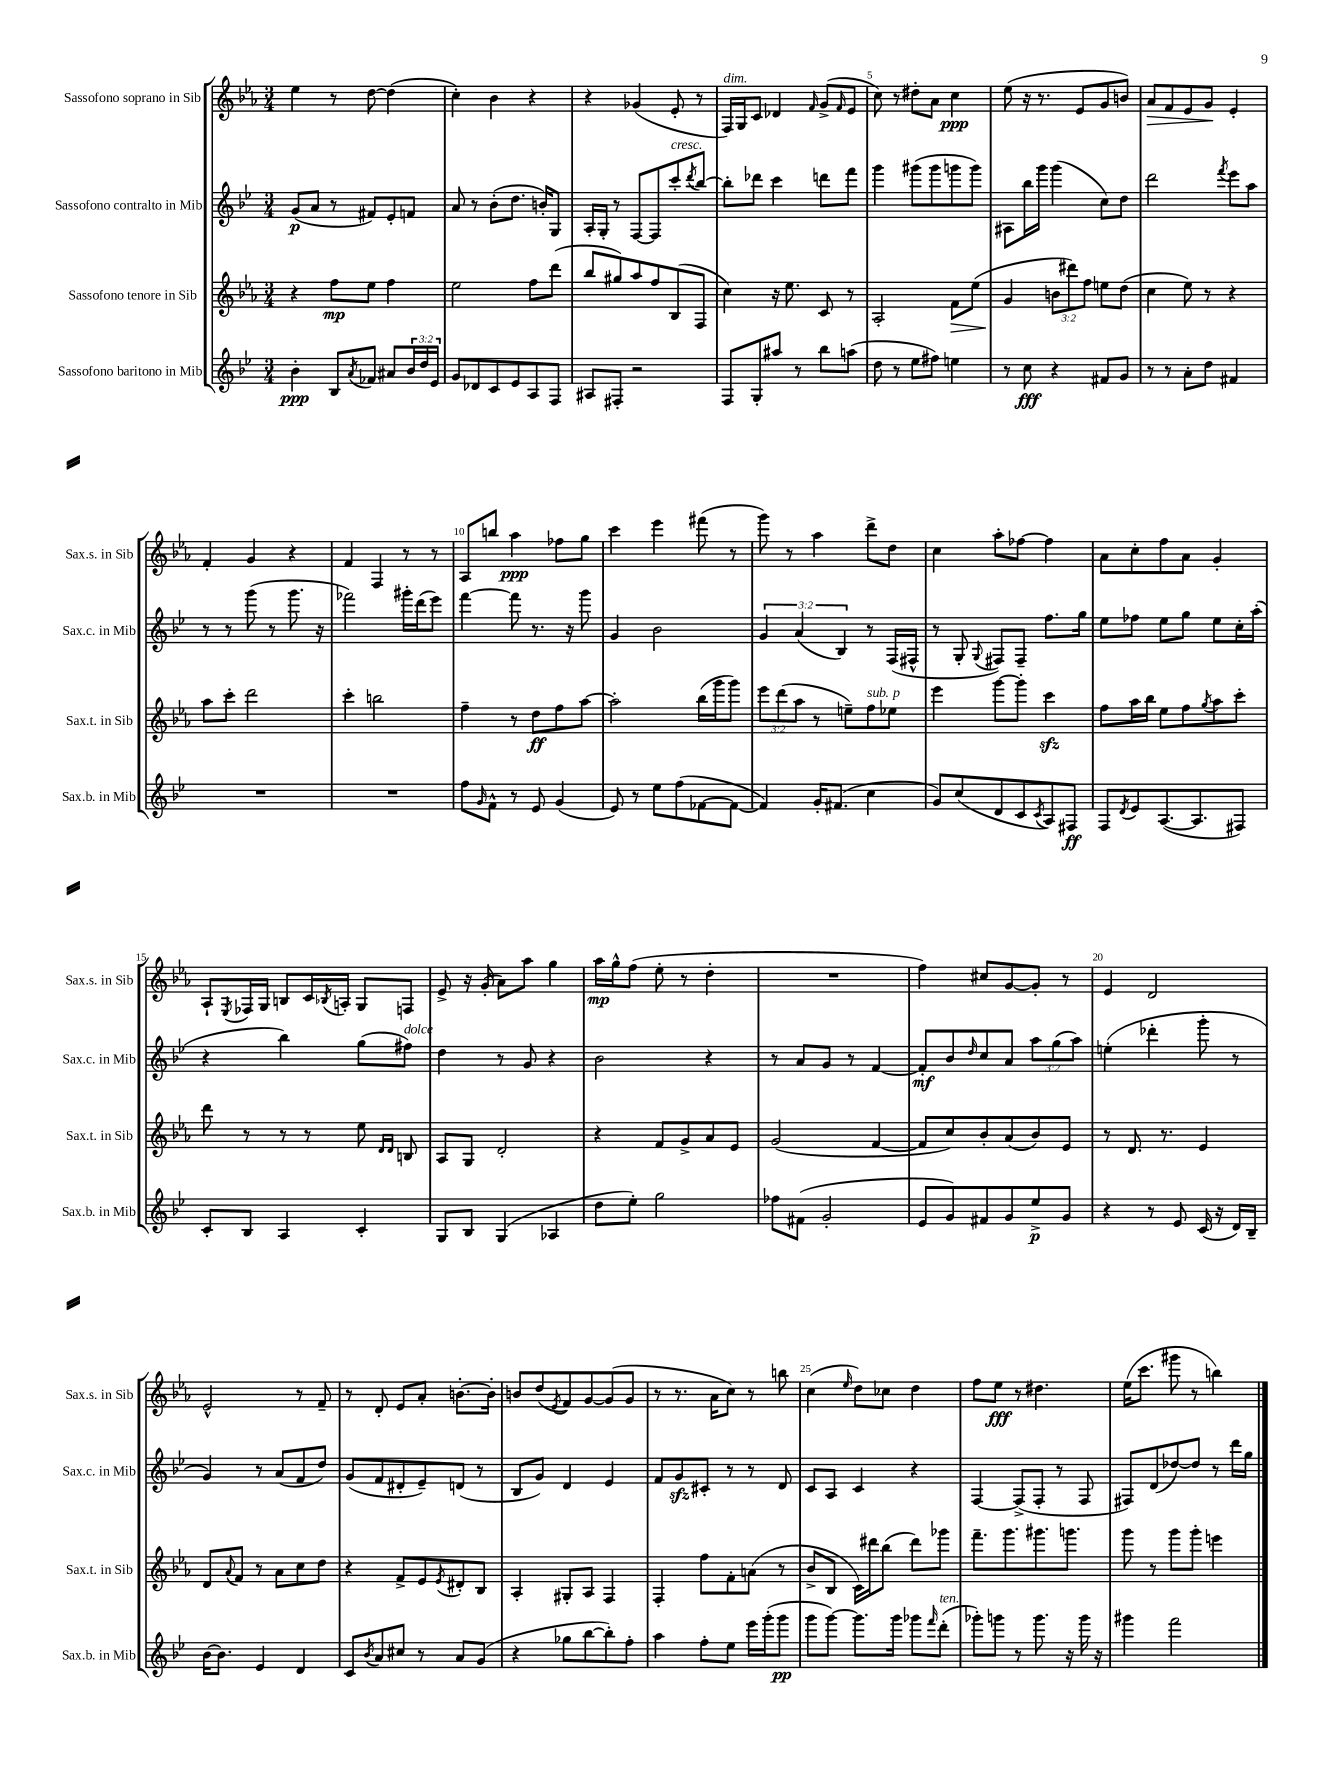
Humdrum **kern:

**kern	**dynam	**kern	**dynam	**kern	**dynam	**kern	**dynam
*part4	*part4	*part3	*part3	*part2	*part2	*part1	*part1
*staff4	*staff4	*staff3	*staff3	*staff2	*staff2	*staff1	*staff1
*I"Sassofono baritono in Mib	*	*I"Sassofono tenore in Sib	*	*I"Sassofono contralto in Mib	*	*I"Sassofono soprano in Sib	*
*I'Sax.b. in Mib	*	*I'Sax.t. in Sib	*	*I'Sax.c. in Mib	*	*I'Sax.s. in Sib	*
*clefG2	*	*clefG2	*	*clefG2	*	*clefG2	*
*k[b-e-]	*	*k[b-e-a-]	*	*k[b-e-]	*	*k[b-e-a-]	*
*M3/4	*	*M3/4	*	*M3/4	*	*M3/4	*
=1	=1	=1	=1	=1	=1	=1	=1
4b-'\	ppp	4r	.	(8g/L	p	4ee-\	.
.	.	.	.	8a/J	.	.	.
8B-/L	.	8ff\L	mp	8r	.	8r	.
8qa/	.	.	.	.	.	.	.
8f-X/J	.	8ee-\J	.	8f#X/L)	.	[8dd\	.
8a#X/L	.	4ff\	.	8e-'/	.	(4dd\]	.
24b-/L	.	.	.	8fn/J	.	.	.
24dd/	.	.	.	.	.	.	.
24e-/JJ	.	.	.	.	.	.	.
=2	=2	=2	=2	=2	=2	=2	=2
8g/L	.	2ee-\	.	8a/	.	4cc'\)	.
8d-X/	.	.	.	8r	.	.	.
8c/	.	.	.	(8b-'\L	.	4b-\	.
8e-/	.	.	.	8.dd\J	.	.	.
8A/	.	8ff\L	.	.	.	4r	.
.	.	.	.	16bn'/KL)	.	.	.
8F/J	.	(8ddd\J	.	8G/J	.	.	.
=3	=3	=3	=3	=3	=3	=3	=3
8A#X/L	.	8bb-/L	.	16A'/LL	.	4r	.
.	.	.	.	16G'/JJ	.	.	.
8F#X'/J	.	8gg#X/)	.	8r	.	.	.
2r	.	8aa-/	.	[8F/L	.	(4g-X/	.
.	.	8ff/	.	8F/]	.	.	.
!	!	!	!	!LO:TX:a:i:t=cresc.	!	!	!
.	.	(8B-/	.	8ccc'/	.	8e-'/	.
.	.	.	.	8qddd/	.	.	.
.	.	8F/J	.	[8bb-/J	.	8r	.
=4	=4	=4	=4	=4	=4	=4	=4
!	!	!	!	!	!	!LO:TX:a:i:t=dim.	!
8F/L	.	4cc\)	.	8bb-'\L]	.	16F/LL)	.
.	.	.	.	.	.	16G/J	.
8G'/	.	.	.	8ddd-X\J	.	8c/J	.
8aa#X/J	.	16r	.	4ccc\	.	4d-X/	.
.	.	8.ee-\	.	.	.	.	.
8r	.	.	.	.	.	.	.
.	.	.	.	.	.	16qqf/	.
8bb-\L	.	8c/	.	8dddn\L	.	(8g^/L	.
.	.	.	.	.	.	16qqf/	.
(8aan\J	.	8r	.	8fff\J	.	8e-/J	.
=5	=5	=5	=5	=5	=5	=5	=5
8dd\	.	2A-'/	.	4ggg\	.	8cc\)	.
8r	.	.	.	.	.	8r	.
8ee-\L	.	.	.	(8ggg#X\L	.	8dd#X'\L	.
8ff#X\J)	.	.	.	8ggg#\	.	8a-\J	.
!	!	!	!LO:HP:b	!	!	!	!
4een\	.	8f\L	>	8gggn\	.	4cc\	ppp
.	.	(8ee-\J	.	8ggg\J)	.	.	.
=6	=6	=6	=6	=6	=6	=6	=6
8r	.	4g/	.	8A#X\L	.	(8ee-\	.
8cc\	fff	.	.	16bb-\L	.	16r	.
.	.	.	.	16ggg\JJ	.	8.r	.
4r	.	12bn\L	]	(4ggg\	.	.	.
.	.	12ddd#X\)	.	.	.	.	.
.	.	.	.	.	.	8e-/L	.
.	.	12ff\J	.	.	.	.	.
8f#X/L	.	8een\L	.	8cc\L)	.	8g/	.
8g/J	.	(8dd\J	.	8dd\J	.	8bn/J)	.
=7	=7	=7	=7	=7	=7	=7	=7
!	!	!	!	!	!	!	!LO:HP:b
8r	.	4cc\	.	2ddd\	.	8a-/L	>
8r	.	.	.	.	.	8f/	.
8a'\L	.	8ee-\)	.	.	.	8e-/	.
8dd\J	.	8r	.	.	.	8g/J	.
.	.	.	.	8qfff/	.	.	.
4f#X/	.	4r	.	8eee-\L	.	4e-'/	]
.	.	.	.	8aa\J	.	.	.
!!LO:LB:g=z
=8	=8	=8	=8	=8	=8	=8	=8
2.r	.	8aa-\L	.	8r	.	4f'/	.
.	.	8ccc'\J	.	8r	.	.	.
.	.	2ddd\	.	(8ggg\	.	4g/	.
.	.	.	.	8r	.	.	.
.	.	.	.	8.ggg\	.	4r	.
.	.	.	.	16r	.	.	.
=9	=9	=9	=9	=9	=9	=9	=9
2.r	.	4ccc'\	.	2fff-X\)	.	4f/	.
.	.	2bbn\	.	.	.	4F/	.
.	.	.	.	16ggg#X'\LL	.	8r	.
.	.	.	.	(16ddd\J	.	.	.
.	.	.	.	8eee-\J)	.	8r	.
=10	=10	=10	=10	=10	=10	=10	=10
8ff\L	.	4ff~\	.	[4fff\	.	8A-/L	.
16qqg/	.	.	.	.	.	.	.
8f^^\J	.	.	.	.	.	8bbn/J	.
8r	.	8r	.	8fff\]	.	4aa-\	ppp
8e-/	.	8dd\L	ff	8.r	.	.	.
(4g/	.	8ff\	.	.	.	8ff-X\L	.
.	.	.	.	16r	.	.	.
.	.	[8aa-\J	.	8ggg\	.	8gg\J	.
=11	=11	=11	=11	=11	=11	=11	=11
8e-/)	.	2aa-'\]	.	4g/	.	4ccc\	.
8r	.	.	.	.	.	.	.
8ee-\L	.	.	.	2b-\	.	4eee-\	.
(8ff\	.	.	.	.	.	.	.
[8f-X\	.	(16bb-\LL	.	.	.	(8fff#X\	.
.	.	16ggg\J	.	.	.	.	.
8f-\J_	.	8ggg\J)	.	.	.	8r	.
=12	=12	=12	=12	=12	=12	=12	=12
4f-/])	.	12eee-\L	.	6g/	.	8ggg\)	.
.	.	(12ddd\	.	.	.	.	.
.	.	.	.	.	.	8r	.
.	.	12aa-\J	.	(6a/	.	.	.
16g'/KL	.	8r	.	.	.	4aa-\	.
(8.f#X/J	.	.	.	.	.	.	.
.	.	.	.	6B-/)	.	.	.
.	.	8een~\L)	.	.	.	.	.
!	!	!LO:TX:a:i:t=sub. p	!	!	!	!	!
4cc\	.	8ff\	.	8r	.	8ddd^\L	.
.	.	8ee-X\J	.	(16F/LL	.	8dd\J	.
.	.	.	.	16F#X^^/JJ	.	.	.
=13	=13	=13	=13	=13	=13	=13	=13
8g/L)	.	4eee-\	.	8r	.	4cc\	.
(8cc/	.	.	.	8G'/	.	.	.
.	.	.	.	8qqG/	.	.	.
8d/	.	[8ggg\L	.	8F#X/L)	.	8aa-'\L	.
8c/	.	8ggg'\J]	.	8F#~/J	.	[8ff-X\J	.
8qc/	.	.	.	.	.	.	.
8A/)	.	4ccczz\	.	8.ff\L	.	4ff-\]	.
8F#X/J	ff	.	.	.	.	.	.
.	.	.	.	16gg\Jk	.	.	.
=14	=14	=14	=14	=14	=14	=14	=14
8F/L	.	8ff\L	.	8ee-\L	.	8a-\L	.
8qd/	.	.	.	.	.	.	.
8e-/	.	16aa-\L	.	8ff-X\J	.	8cc'\	.
.	.	16bb-\JJ	.	.	.	.	.
([8.A/	.	8ee-\L	.	8ee-\L	.	8ff\	.
.	.	8ff\	.	8gg\J	.	8a-\J	.
8.A/]	.	.	.	.	.	.	.
.	.	8qgg/	.	.	.	.	.
.	.	8aa-\	.	8ee-\L	.	4g'/	.
8F#X/J)	.	8ccc'\J	.	16cc'\L	.	.	.
.	.	.	.	(16aa'\JJ	.	.	.
!!LO:LB:g=z
=15	=15	=15	=15	=15	=15	=15	=15
8c'/L	.	8ddd\	.	4r	.	8A-`/L	.
.	.	.	.	.	.	8qE-/	.
8B-/J	.	8r	.	.	.	16F-X/L	.
.	.	.	.	.	.	16G/JJ	.
4A/	.	8r	.	4bb-\)	.	8Bn/L	.
.	.	8r	.	.	.	16c/L	.
.	.	.	.	.	.	8qB-X/	.
.	.	.	.	.	.	16An'/JJ	.
4c'/	.	8ee-\	.	(8gg\L	.	8G/L	.
.	.	16qqd/LL	.	.	.	.	.
.	.	16qqd/JJ	.	.	.	.	.
!	!	!	!	!LO:TX:a:i:t=dolce	!	!	!
.	.	8Bn/	.	8ff#X\J)	.	8Fn/J	.
=16	=16	=16	=16	=16	=16	=16	=16
8G/L	.	8A-/L	.	4dd\	.	8e-^/	.
8B-/J	.	8G/J	.	.	.	16r	.
.	.	.	.	.	.	(16g'/	.
(4G/	.	2d'/	.	8r	.	8a-\L)	.
.	.	.	.	8g/	.	8aa-\J	.
4A-X/	.	.	.	4r	.	4gg\	.
=17	=17	=17	=17	=17	=17	=17	=17
8dd\L	.	4r	.	2b-\	.	16aa-\LL	mp
.	.	.	.	.	.	16gg^^\J	.
8ee-'\J)	.	.	.	.	.	(8ff\J	.
2gg\	.	8f/L	.	.	.	8ee-'\	.
.	.	8g^/	.	.	.	8r	.
.	.	8a-/	.	4r	.	4dd'\	.
.	.	8e-/J	.	.	.	.	.
=18	=18	=18	=18	=18	=18	=18	=18
8ff-X\L	.	(2g/	.	8r	.	2.r	.
(8f#X\J	.	.	.	8a/L	.	.	.
2g'/	.	.	.	8g/J	.	.	.
.	.	.	.	8r	.	.	.
.	.	[4f/	.	[4f/	.	.	.
=19	=19	=19	=19	=19	=19	=19	=19
8e-/L	.	8f/L]	.	8f'/L]	mf	4ff\)	.
8g/)	.	8cc/)	.	8b-/	.	.	.
.	.	.	.	16qqdd/	.	.	.
8f#X/	.	8b-'/	.	8cc/	.	8cc#X/L	.
8g/	.	(8a-/	.	8a/J	.	[8g/	.
8ee-^/	p	8b-/)	.	12aa\L	.	8g'/J]	.
.	.	.	.	(12gg\	.	.	.
8g/J	.	8e-/J	.	.	.	8r	.
.	.	.	.	12aa\J)	.	.	.
=20	=20	=20	=20	=20	=20	=20	=20
4r	.	8r	.	(4een'\	.	4e-/	.
.	.	8.d/	.	.	.	.	.
8r	.	.	.	4ddd-X'\	.	2d/	.
.	.	8.r	.	.	.	.	.
8e-/	.	.	.	.	.	.	.
(16c/	.	4e-/	.	8ggg'\	.	.	.
16r	.	.	.	.	.	.	.
16d/LL)	.	.	.	8r	.	.	.
16B-~/JJ	.	.	.	.	.	.	.
!!LO:LB:g=z
=21	=21	=21	=21	=21	=21	=21	=21
[16b-\KL	.	8d/L	.	4g/)	.	2e-^^/	.
8.b-\J]	.	.	.	.	.	.	.
.	.	8qqa-/	.	.	.	.	.
.	.	8f/J	.	.	.	.	.
4e-/	.	8r	.	8r	.	.	.
.	.	8a-\L	.	(8a/L	.	.	.
4d/	.	8cc\	.	8f/	.	8r	.
.	.	8dd\J	.	8dd/J)	.	8f~/	.
=22	=22	=22	=22	=22	=22	=22	=22
8c/L	.	4r	.	(8g/L	.	8r	.
8qb-/	.	.	.	.	.	.	.
8a/	.	.	.	8f/	.	8d'/	.
8cc#X/J	.	8f^/L	.	8d#X'/	.	8e-/L	.
8r	.	8e-/	.	8e-~/)	.	8a-'/J	.
.	.	8qe-/	.	.	.	.	.
8a/L	.	8d#X'/	.	(8dn/J	.	[8.bn'\L	.
(8g/J	.	8B-/J	.	8r	.	.	.
.	.	.	.	.	.	16b'\Jk]	.
=23	=23	=23	=23	=23	=23	=23	=23
4r	.	4A-'/	.	8B-/L	.	8bn/L	.
.	.	.	.	8g/J)	.	(8dd/	.
.	.	.	.	.	.	8qe-/	.
8gg-X\L	.	8G#X'/L	.	4d/	.	8f/)	.
[8bb-\	.	8A-/J	.	.	.	[8g/	.
8bb-'\])	.	4F/	.	4e-/	.	(8g/]	.
8ff'\J	.	.	.	.	.	8g/J	.
=24	=24	=24	=24	=24	=24	=24	=24
4aa\	.	4F'/	.	8f/L	.	8r	.
.	.	.	.	8gzz/	.	8.r	.
8ff'\L	.	8ff\L	.	8c#X'/J	.	.	.
.	.	.	.	.	.	16a-\KL	.
8ee-\J	.	8f'\	.	8r	.	8cc\J)	.
16eee-\LL	.	(8an\J	.	8r	.	8r	.
(16ggg'\J	.	.	.	.	.	.	.
8ggg\J	pp	8r	.	8d/	.	8bbn\	.
=25	=25	=25	=25	=25	=25	=25	=25
8ggg\L	.	8b-^/L	.	8c/L	.	(4cc\	.
[8ggg\J)	.	8B-/J	.	8A/J	.	.	.
.	.	.	.	.	.	16qqee-/	.
8.ggg\L]	.	16c\LL)	.	4c/	.	8dd\L)	.
.	.	16ddd#X\J	.	.	.	.	.
.	.	(8bb-\J	.	.	.	8cc-X\J	.
16ggg\Jk	.	.	.	.	.	.	.
8ggg-X\L	.	8ddd#\L)	.	4r	.	4dd\	.
16qqfff/	.	.	.	.	.	.	.
!LO:TX:a:i:t=ten.	!	!	!	!	!	!	!
(8ddd'\J	.	8ggg-X\J	.	.	.	.	.
=26	=26	=26	=26	=26	=26	=26	=26
8ggg-X'\L)	.	8.fff~\L	.	[4F/	.	8ff\L	.
8gggn\J	.	.	.	.	.	8ee-\J	fff
.	.	8.ggg\	.	.	.	.	.
8r	.	.	.	(8F^/L]	.	8r	.
8.ggg\	.	8.ggg#X\	.	8F'/J	.	4.dd#X\	.
.	.	.	.	8r	.	.	.
16r	.	8.gggn\J	.	.	.	.	.
16ggg\	.	.	.	8F/	.	.	.
16r	.	.	.	.	.	.	.
=27	=27	=27	=27	=27	=27	=27	=27
4ggg#X\	.	8ggg\	.	8F#X/L)	.	(16ee-\KL	.
.	.	.	.	.	.	8.ccc\J	.
.	.	8r	.	(8d/	.	.	.
2fff\	.	8ggg\L	.	[8dd-X/)	.	8ggg#X\	.
.	.	8ggg'\J	.	8dd-/J]	.	8r	.
.	.	4eeen\	.	8r	.	4bbn\)	.
.	.	.	.	16ddd\LL	.	.	.
.	.	.	.	16gg\JJ	.	.	.
==	==	==	==	==	==	==	==
*-	*-	*-	*-	*-	*-	*-	*-
